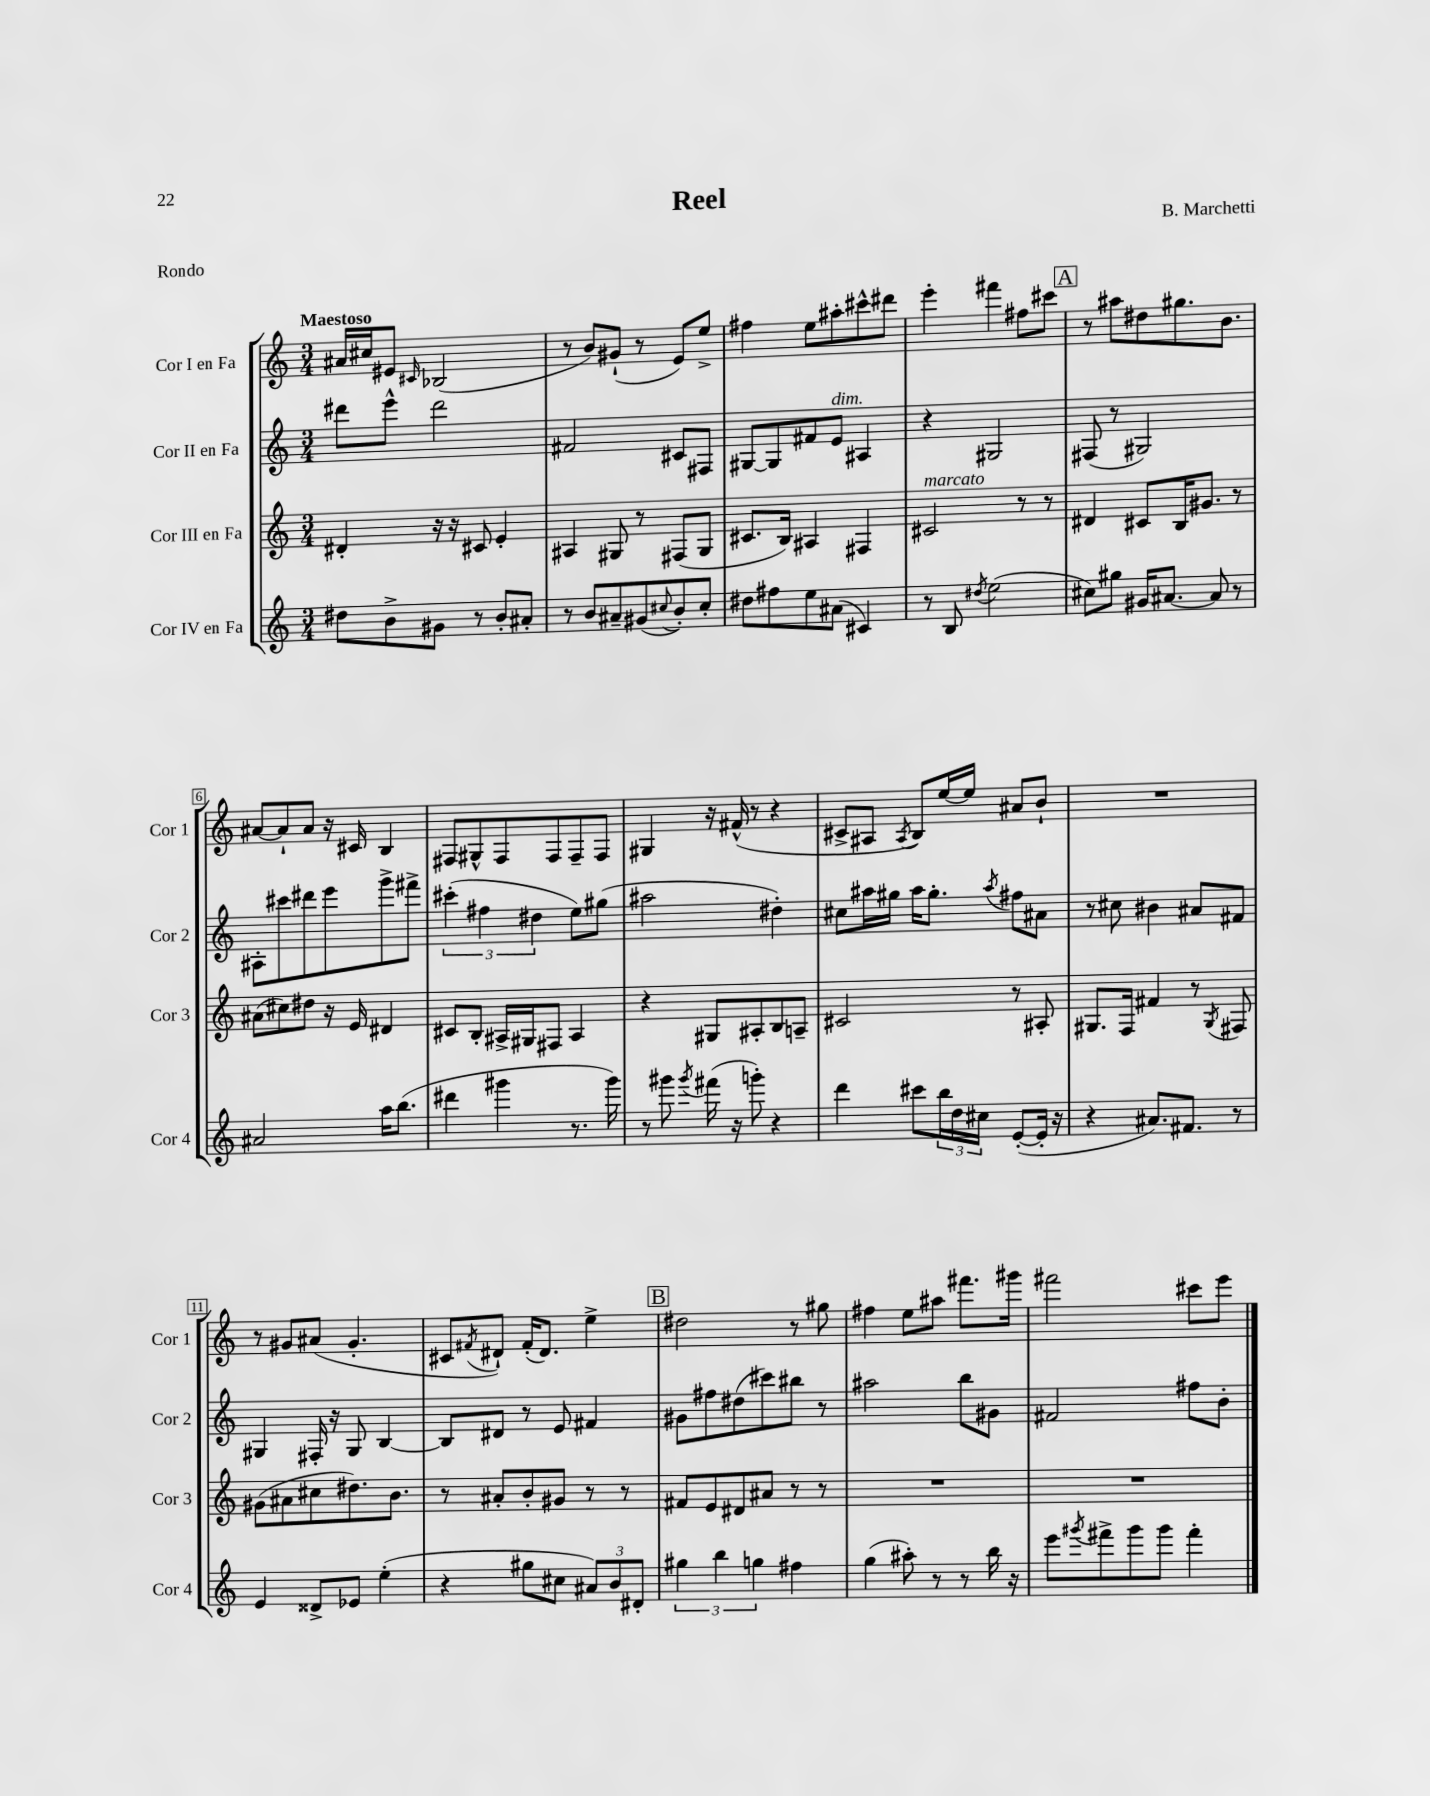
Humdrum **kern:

**kern	**kern	**kern	**kern
*part4	*part3	*part2	*part1
*staff4	*staff3	*staff2	*staff1
*I"Cor IV en Fa	*I"Cor III en Fa	*I"Cor II en Fa	*I"Cor I en Fa
*I'Cor 4	*I'Cor 3	*I'Cor 2	*I'Cor 1
*clefG2	*clefG2	*clefG2	*clefG2
*k[]	*k[]	*k[]	*k[]
*M3/4	*M3/4	*M3/4	*M3/4
=1	=1	=1	=1
!	!	!	!LO:TX:a:B:t=Maestoso
8dd#X\L	4d#X'/	8ddd#X\L	16a#X/LL
.	.	.	16cc#X/J
8b^\	.	8eee^^\J	8e#X/J
.	.	.	16qqc#X/
8g#X\J	16r	2ddd#\	(2B-X/
.	16r	.	.
8r	8c#X/	.	.
8b'/L	4e'/	.	.
8a#X'/J	.	.	.
=2	=2	=2	=2
8r	4A#X/	2f#X/	8r
8b/L	.	.	8b/L)
8a#X~/	8G#X/	.	(8g#X`/J
(8g#X/	8r	.	8r
8qqcc#X/	.	.	.
8b'/)	(8F#X/L	8c#X/L	8e/L)
8cc#'/J	8G#/J	8F#X/J	8ee^/J
=3	=3	=3	=3
8dd#X\L	8.c#X/L	[8G#X/L	4ff#X\
8ff#X\	.	8G#/]	.
.	16B/Jk)	.	.
8ee\	4A#X/	8f#X/	8ee\L
!	!	!LO:TX:a:i:t=dim.	!
(8a#X\J	.	8e/J	8aa#X'\
4c#X/)	4F#X/	4A#X/	8ccc#X^^\
.	.	.	8ddd#X\J
=4	=4	=4	=4
!	!LO:TX:a:i:t=marcato	!	!
8r	2c#X/	4r	4eee'\
8B/	.	.	.
8qdd#X/	.	.	.
(2ee\	.	2G#X/	4fff#X\
.	8r	.	8ff#X\L
.	8r	.	8ccc#X\J
!!LO:REH:place=s1:t=A
=5	=5	=5	=5
8cc#X\L)	4d#X/	(8F#X/	8r
8gg#X\J	.	8r	8aa#X\L
16g#X/KL	8c#X/L	2G#X/)	8dd#X\
[8.a#X/J	.	.	.
.	16B/K	.	8.gg#X\
.	8.g#X/J	.	.
8a#/]	.	.	.
.	.	.	8.b\J
8r	8r	.	.
!!LO:LB:g=z
=6	=6	=6	=6
2a#X/	(8a#X\L	8A#X'\L	[8a#X/L
.	8cc#X\)	8ccc#X\	8a#`/]
.	8dd#X\J	8ddd#X\	8a#/J
.	16r	8eee\	16r
.	16e/	.	16c#X/
16aa\KL	4d#X/	8ggg^\	4B/
(8.bb\J	.	.	.
.	.	8fff#X^\J	.
=7	=7	=7	=7
4ddd#X\	8c#X/L	(6ccc#X'\	8F#X/L
.	8B'/J	.	8G#X^^/
.	.	6ff#X\	.
4ggg#X\	16A#X^/LL	.	8F#/
.	16G#X/J	.	.
.	.	6dd#X\	.
.	8F#X/J	.	8F#/
8.r	4A#/	8ee\L)	8F#~/
.	.	(8gg#X\J	8F#/J
16ggg#\)	.	.	.
=8	=8	=8	=8
8r	4r	2aa#X\	4G#X/
8ggg#X\	.	.	.
8qggg#/	.	.	.
(16fff#X\	8G#X/L	.	16r
16r	.	.	(16f#X^^/
8gggn'\)	8A#X'/	.	8r
4r	8B/	4dd#X'\)	4r
.	8An~/J	.	.
=9	=9	=9	=9
4ddd\	2c#X/	8cc#X\L	8c#X^/L
.	.	16aa#X\L	8A#X/J
.	.	16gg#X\JJ	.
.	.	.	8qA#/
8ccc#X\L	.	16aa#\KL	8B/L)
.	.	8.gg#'\J	.
24bb\L	.	.	[16ee/L
24dd\	.	.	.
.	.	.	16ee/JJ]
24cc#X\JJ	.	.	.
.	.	8qaa#/	.
([8e'/L	8r	8ff#X\L	8a#X/L
16e'/Jk]	8A#X'/	8a#X\J	8b`/J
16r	.	.	.
=10	=10	=10	=10
4r	8.G#X/L	8r	2.r
.	.	8cc#X\	.
.	16F/Jk	.	.
8.a#X/L)	4f#X/	4b#X\	.
8.f#X/J	.	.	.
.	8r	8a#X/L	.
.	8qG#/	.	.
8r	8F#X/	8f#X/J	.
!!LO:LB:g=z
=11	=11	=11	=11
4e/	(8g#X\L	4G#X/	8r
.	8a#X\	.	8g#X/L
8d##X^/L	8cc#X\	16F#X'/	(8a#X/J
.	.	16r	.
8e-X/J	8.dd#X\)	8G#/	4.g#'/
(4ee'\	.	[4B/	.
.	8.b\J	.	.
=12	=12	=12	=12
4r	8r	8B/L]	8c#X/L
.	.	.	8qf#X/
.	8a#X'/L	8d#X/J	8d#X`/J)
8gg#X\L	8b'/	8r	(16f#'/KL
.	.	.	8.d#/J)
8cc#X\J	8g#X/J	8e/	.
12a#X/L)	8r	4f#X/	4ee^\
12b/	.	.	.
.	8r	.	.
12d#X'/J	.	.	.
!!LO:REH:place=s1:t=B
=13	=13	=13	=13
6gg#X\	8f#X/L	8g#X\L	2dd#X\
.	8e/	8ff#X\	.
6bb\	.	.	.
.	8d#X/	(8dd#X\	.
6ggn\	.	.	.
.	8a#X/J	8ccc#X\)	.
4ff#X\	8r	8bb#X\J	8r
.	8r	8r	8gg#X\
=14	=14	=14	=14
(4gg\	2.r	2aa#X\	4ff#X\
8aa#X'\)	.	.	8ee\L
8r	.	.	8aa#X\J
8r	.	8bb\L	8.fff#X\L
16bb\	.	8g#X\J	.
16r	.	.	16ggg#X\Jk
=15	=15	=15	=15
8eee\L	2.r	2f#X/	2fff#X\
8qggg#X/	.	.	.
8fff#X^\	.	.	.
8ggg#\	.	.	.
8ggg#\J	.	.	.
4fff#'\	.	8ff#X\L	8ccc#X\L
.	.	8b'\J	8eee\J
==	==	==	==
*-	*-	*-	*-
